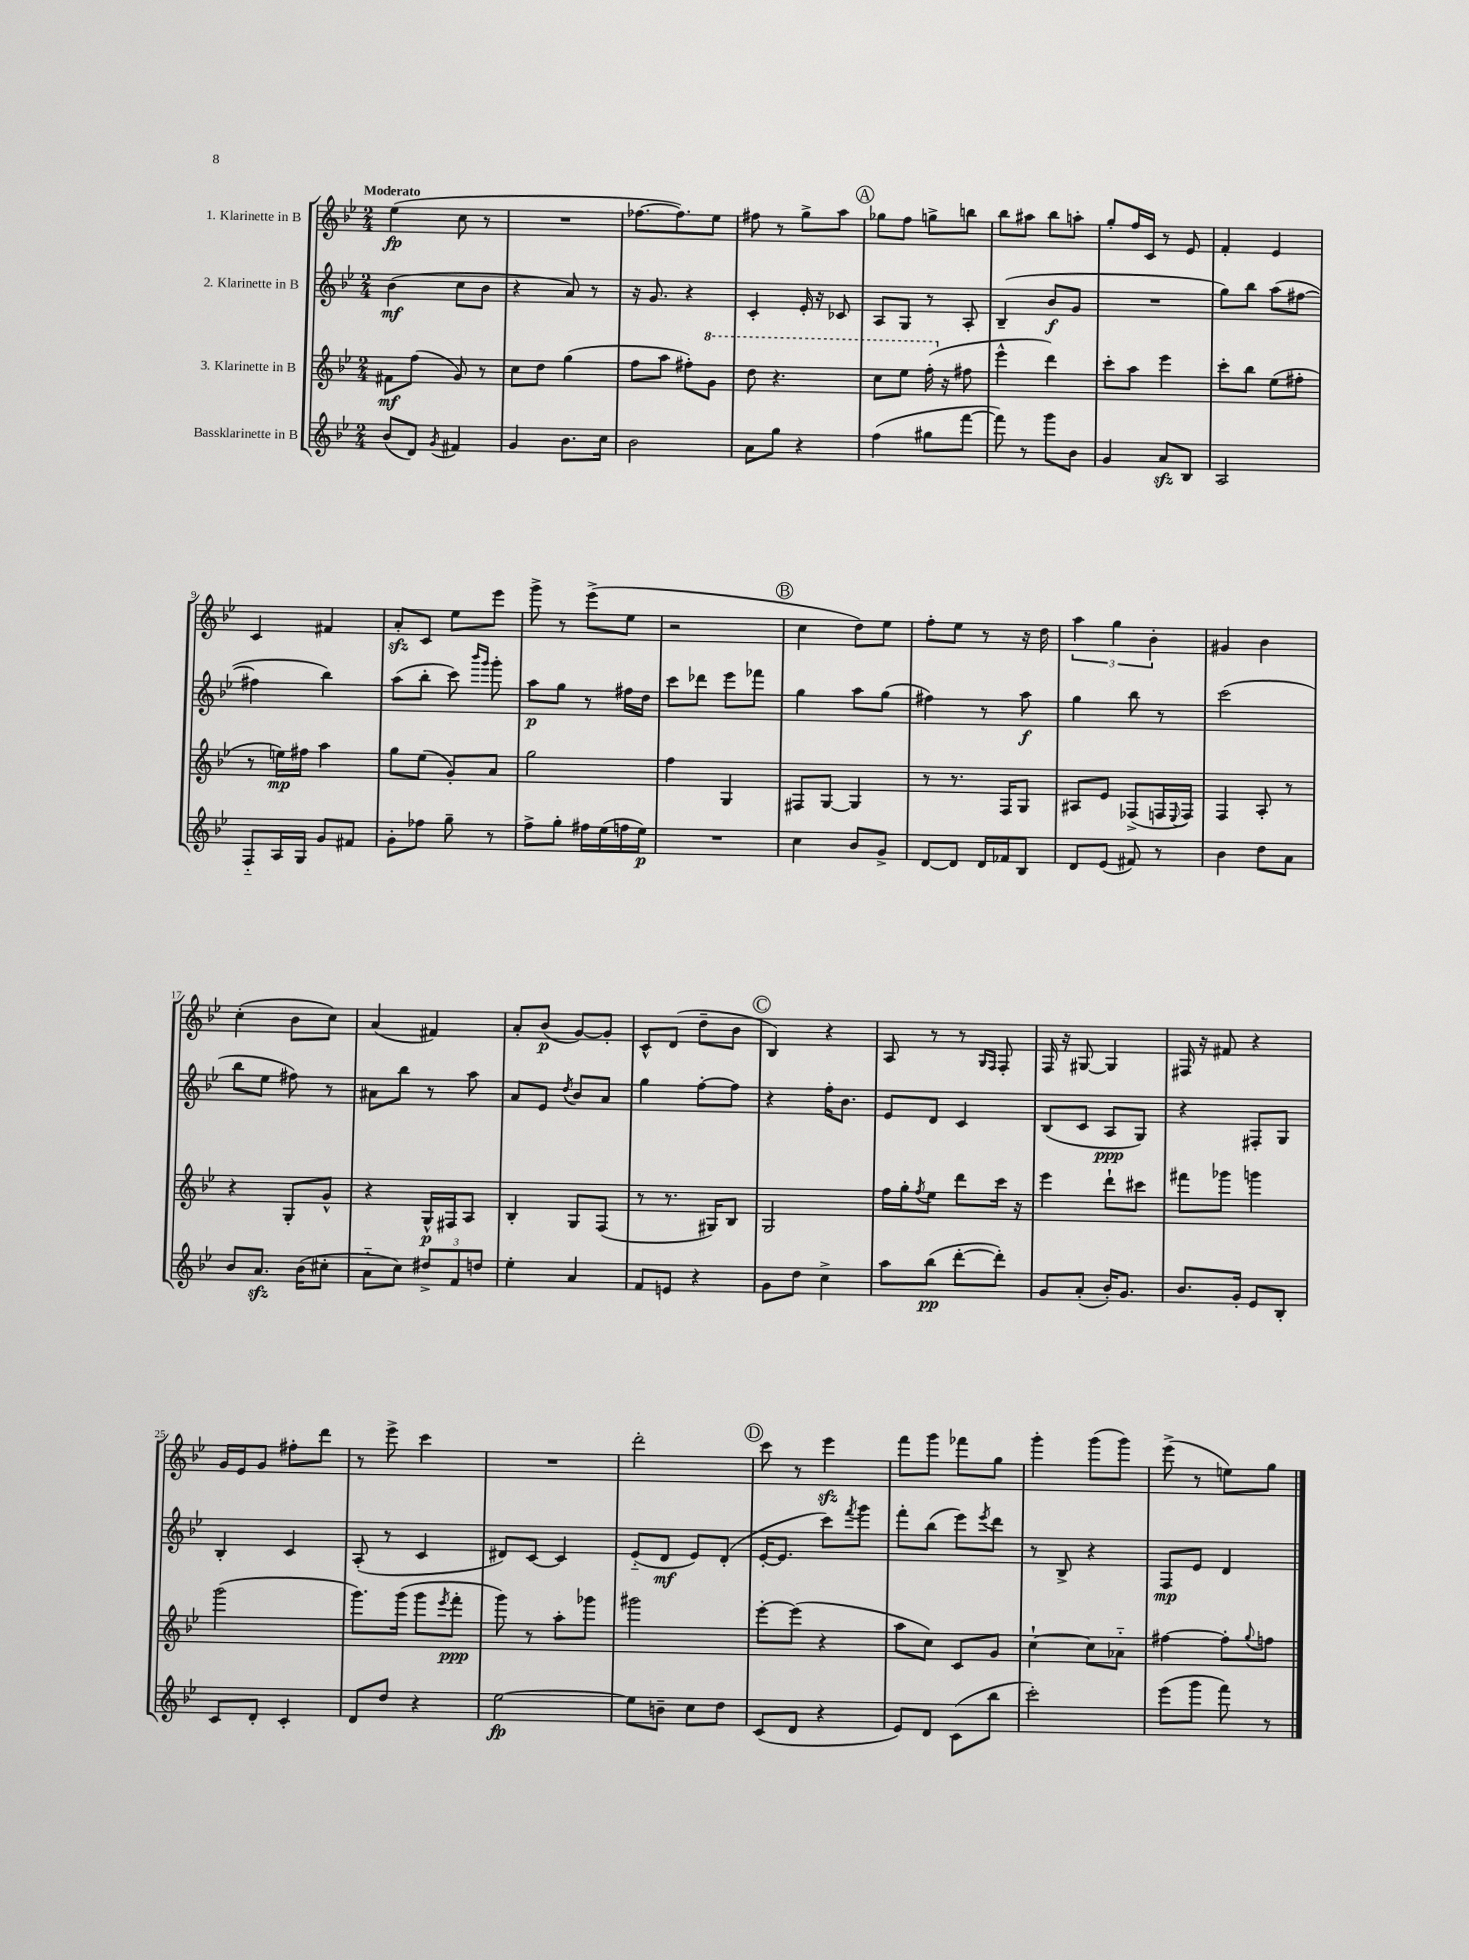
<<
\new StaffGroup <<
\new Staff = "s0" \with { instrumentName = "1. Klarinette in B" } {
    \clef treble \key bes \major \numericTimeSignature \time 2/4 \tempo "Moderato"
    ees''4\fp( c''8 r8 |
    R2 |
    fes''8.~ fes''8.) ees''8 |
    fis''8 r8 g''8-> a''8 |
    \mark \markup { \circle "A" } ges''8 f''8 g''8-> b''8 |
    bes''8 ais''8 bes''8 a''8-. |
    g''8-. f''16 c'16 r8 ees'8 |
    f'4-. ees'4 |
    c'4 fis'4 |
    a'8-.\sfz c'8 ees''8 ees'''8 |
    g'''8-> r8 ees'''8->( ees''8 |
    r2 |
    \mark \markup { \circle "B" } c''4 d''8) ees''8 |
    f''8-. ees''8 r8 r16 d''16 |
    \tuplet 3/2 { a''4 g''4 bes'4-. } |
    gis'4 bes'4 |
    c''4-.( bes'8 c''8) |
    a'4( fis'4) |
    a'8-. bes'8\p( g'8~) g'8-. |
    c'8-^ d'8( d''8-- bes'8 |
    \mark \markup { \circle "C" } bes4) r4 |
    a8 r8 r8 \grace { g16 f16 } f8-. |
    f16 r16 gis8~ gis4 |
    fis16 r16 fis'8 r4 |
    g'16 ees'16 g'8 fis''8-. d'''8 |
    r8 ees'''8-> c'''4 |
    R2 |
    d'''2-. |
    \mark \markup { \circle "D" } c'''8 r8 ees'''4\sfz |
    f'''8 g'''8 fes'''8 g''8 |
    g'''4-. g'''8( g'''8) |
    ees'''8->( r8 e''8) g''8 \bar "|." |
}
\new Staff = "s1" \with { instrumentName = "2. Klarinette in B" } {
    \clef treble \key bes \major \numericTimeSignature \time 2/4
    bes'4\mf( c''8 bes'8 |
    r4 a'8) r8 |
    r16 g'8. r4 |
    c'4-. ees'16-. r16 ces'8 |
    \mark \markup { \circle "A" } a8 g8 r8 a8-. |
    bes4--( bes'8\f g'8 |
    R2 |
    g''8) bes''8 a''8( fis''8~ |
    fis''4 bes''4) |
    a''8( bes''8-. c'''8) \grace { bes'''16 g'''16 } g'''8-. |
    a''8\p g''8 r8 fis''16 d''16 |
    c'''8 des'''8 ees'''8 fes'''8 |
    \mark \markup { \circle "B" } g''4 a''8 g''8( |
    fis''4) r8 a''8\f |
    g''4 bes''8 r8 |
    c'''2( |
    bes''8 ees''8 fis''8) r8 |
    ais'8 bes''8 r8 a''8 |
    a'8 ees'8 \acciaccatura { d''8 } bes'8 a'8 |
    g''4 f''8~-. f''8 |
    \mark \markup { \circle "C" } r4 f''16-. bes'8. |
    ees'8 d'8 c'4 |
    bes8( c'8 a8\ppp g8) |
    r4 fis8-. g8 |
    bes4-. c'4 |
    a8-.( r8 c'4 |
    dis'8) c'8~ c'4 |
    ees'8-_( d'8\mf ees'8) d'8-.( |
    \mark \markup { \circle "D" } ees'16~-. ees'8. c'''8) \acciaccatura { f'''8 } g'''8 |
    f'''8-. bes''8( ees'''8) \acciaccatura { ees'''8 } d'''8 |
    r8 bes8-> r4 |
    f8\mp ees'8 d'4 \bar "|." |
}
\new Staff = "s2" \with { instrumentName = "3. Klarinette in B" } {
    \clef treble \key bes \major \numericTimeSignature \time 2/4
    fis'8\mf f''8( g'8) r8 |
    c''8 d''8 g''4( |
    f''8 a''8 fis''8-.) \ottava #1 g''8 |
    d'''8 r4. |
    \mark \markup { \circle "A" } c'''8 ees'''8 f'''16-.( \ottava #0 r16 fis''8 |
    ees'''4-^ d'''4) |
    c'''8-. a''8 ees'''4 |
    c'''8-. bes''8 ees''8( fis''8-. |
    r8 e''16\mp) fis''16 a''4 |
    g''8 ees''8( g'8-.) a'8 |
    g''2 |
    f''4 g4 |
    \mark \markup { \circle "B" } fis8 g8~ g4 |
    r8 r8. f16 g8 |
    ais8 ees'8 fes8->( f16 \appoggiatura { ees8 } f16) |
    f4 a8-. r8 |
    r4 g8-. g'8-^ |
    r4 g16-^\p fis16 a8 |
    bes4-. g8 f8( |
    r8 r8. gis16) bes8 |
    \mark \markup { \circle "C" } g2 |
    f''16 g''16-. \acciaccatura { f''8 } ees''8 d'''8 c'''16 r16 |
    ees'''4 d'''8-! cis'''8 |
    fis'''8 ges'''8 g'''4 |
    g'''2( |
    g'''8.) g'''16( g'''8 \acciaccatura { ees'''8 } f'''8-.\ppp |
    g'''8) r8 a''8-. ges'''8 |
    gis'''2 |
    \mark \markup { \circle "D" } ees'''8~-. ees'''8( r4 |
    a''8 c''8) c'8 g'8 |
    c''4~-! c''8 aes'8-_ |
    fis''4~ fis''8-. \appoggiatura { g''8 } f''8 \bar "|." |
}
\new Staff = "s3" \with { instrumentName = "Bassklarinette in B" } {
    \clef treble \key bes \major \numericTimeSignature \time 2/4
    bes'8( d'8) \acciaccatura { g'8 } fis'4 |
    g'4 bes'8. c''16 |
    bes'2 |
    a'8 g''8 r4 |
    \mark \markup { \circle "A" } f''4( gis''8 f'''8~ |
    f'''8) r8 g'''8 bes'8 |
    g'4 a'8\sfz bes8 |
    a2 |
    f8-_ a16 g16 g'8 fis'8 |
    g'8-. fes''8 g''8-- r8 |
    f''8-> g''8-. fis''16 ees''16( f''16 ees''16\p) |
    R2 |
    \mark \markup { \circle "B" } c''4 bes'8 g'8-> |
    d'8~ d'8 d'16 fes'16 bes8 |
    d'8 ees'8( fis'8) r8 |
    bes'4 d''8 a'8 |
    bes'8 a'8.\sfz bes'16( cis''8-. |
    a'8-_ c''8) \tuplet 3/2 { dis''8-> f'8 d''8 } |
    ees''4-. a'4 |
    f'8 e'8 r4 |
    \mark \markup { \circle "C" } g'8 d''8 c''4-> |
    a''8 bes''8\pp( d'''8~-. d'''8-.) |
    g'8 a'8-.( bes'16-.) g'8. |
    bes'8. g'16-. ees'8 bes8-. |
    c'8 d'8-. c'4-. |
    d'8 d''8 r4 |
    ees''2~\fp |
    ees''8 b'8-- c''8 d''8 |
    \mark \markup { \circle "D" } c'8( d'8 r4 |
    ees'8) d'8 c'8( bes''8 |
    c'''2-.) |
    ees'''8( g'''8 f'''8) r8 \bar "|." |
}
>>
>>
